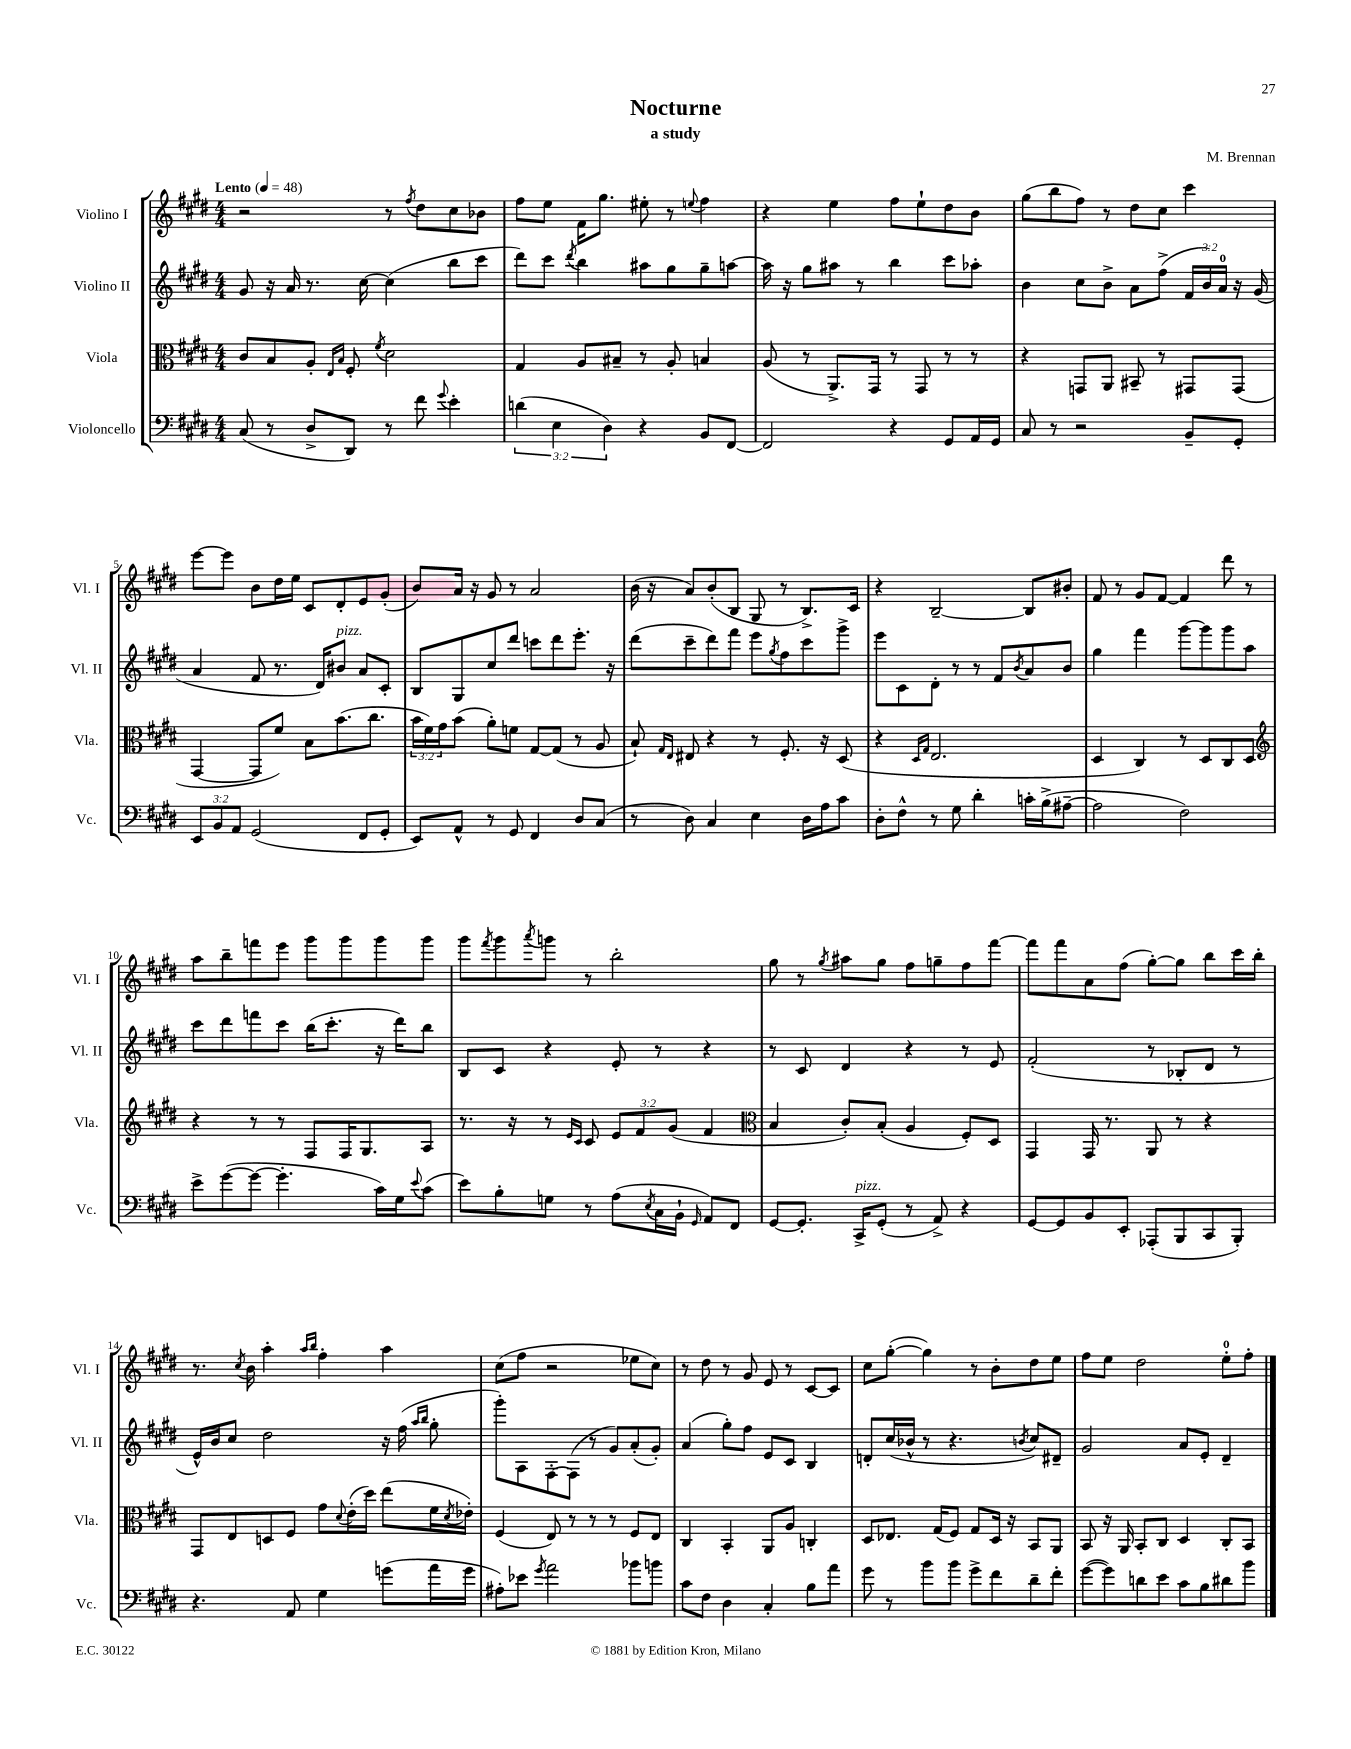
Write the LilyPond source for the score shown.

\header { title = "Nocturne" composer = "M. Brennan" subtitle = "a study" }
<<
\new StaffGroup <<
\new Staff = "s0" \with { instrumentName = "Violino I" shortInstrumentName = "Vl. I" } {
    \clef treble \key e \major \numericTimeSignature \time 4/4 \tempo "Lento" 4 = 48
    r2 r8 \acciaccatura { fis''8 } dis''8 cis''8 bes'8 |
    fis''8 e''8 fis'16 gis''8. eis''8-. r8 \appoggiatura { e''8 } fis''4 |
    r4 e''4 fis''8 e''8-! dis''8 b'8 |
    gis''8( b''8 fis''8) r8 dis''8 cis''8 cis'''4 |
    e'''8~ e'''8 b'8 dis''16 e''16 cis'8 dis'8-. e'8 gis'8-.( |
    b'8) a'16 r16 gis'8 r8 a'2 |
    b'16( r16 a'8) b'8-.( b8 gis8 r8 b8.->) cis'16 |
    r4 b2~-- b8 bis'8-. |
    fis'8 r8 gis'8 fis'8~ fis'4 dis'''8 r8 |
    a''8 b''8-- f'''8 e'''8 gis'''8 gis'''8 gis'''8 gis'''8 |
    gis'''8 \acciaccatura { fis'''8 } gis'''8 \acciaccatura { a'''8 } g'''8 r8 b''2-. |
    gis''8 r8 \acciaccatura { gis''8 } ais''8 gis''8 fis''8 g''8-- fis''8 fis'''8~ |
    fis'''8 fis'''8 a'8 fis''8( gis''8~-.) gis''8 b''8 cis'''16 b''16-. |
    r8. \acciaccatura { cis''8 } b'16 a''4-. \grace { a''16 b''16 } fis''4-. a''4 |
    cis''8( fis''8 r2 ees''8 cis''8) |
    r8 dis''8 r8 gis'8 e'8 r8 cis'8~ cis'8 |
    cis''8 gis''8~-.( gis''4) r8 b'8-. dis''8 e''8 |
    fis''8 e''8 dis''2 e''8-0-. fis''8-. \bar "|." |
}
\new Staff = "s1" \with { instrumentName = "Violino II" shortInstrumentName = "Vl. II" } {
    \clef treble \key e \major \numericTimeSignature \time 4/4 \override Staff.TupletNumber.text = #tuplet-number::calc-fraction-text
    gis'8 r16 a'16 r8. cis''16~ cis''4( b''8 cis'''8 |
    dis'''8) cis'''8 \acciaccatura { dis'''8 } b''4 ais''8 gis''8 gis''8-- a''8~ |
    a''16 r16 gis''8 ais''8 r8 b''4 cis'''8 aes''8-. |
    b'4 cis''8 b'8-> a'8 fis''8->( \tuplet 3/2 { fis'16 b'16) a'16-0 } r16 gis'16( |
    a'4 fis'8 r8. dis'16) bis'8^\markup { \italic "pizz." } a'8 cis'8-. |
    b8 gis8 cis''8 dis'''8 c'''8 dis'''8 e'''8.-. r16 |
    dis'''8( cis'''8-- dis'''8) fis'''8 e'''8 \acciaccatura { gis''8 } fis''8 cis'''8 gis'''8-> |
    e'''8 cis'8 dis'8-. r8 r8 fis'8 \acciaccatura { b'8 } a'8 b'8 |
    gis''4 fis'''4 gis'''8~ gis'''8 gis'''8 a''8 |
    cis'''8 dis'''8 f'''8 cis'''8 b''16( cis'''8.-. r16 dis'''16) b''8 |
    b8 cis'8 r4 e'8-. r8 r4 |
    r8 cis'8 dis'4 r4 r8 e'8 |
    fis'2-.( r8 bes8-. dis'8 r8 |
    e'16-^) b'16 cis''8 dis''2 r16 fis''16( \grace { a''16 b''16 } gis''8-. |
    gis'''8-.) a8 fis8~-. fis8( r8 gis'8) a'8-.( gis'8-.) |
    a'4( gis''8-.) fis''8 e'8 cis'8 b4 |
    d'8-. cis''16( bes'16-^ r8 r4. \acciaccatura { b'8 } cis''8) dis'8-- |
    gis'2 a'8 e'8-. dis'4-- \bar "|." |
}
\new Staff = "s2" \with { instrumentName = "Viola" shortInstrumentName = "Vla." } {
    \clef alto \key e \major \numericTimeSignature \time 4/4 \override Staff.TupletNumber.text = #tuplet-number::calc-fraction-text
    cis'8 b8 a8-. \grace { e16 b16 } fis8-. \acciaccatura { fis'8 } dis'2 |
    gis4 a8 bis8-- r8 a8-. b4 |
    a8( r8 a,8.->) gis,16 r8 gis,8 r8 r8 |
    r4 g,8 a,8 bis,8-- r8 gis,8 gis,8( |
    gis,4~ gis,8 fis'8) b8 b'8.( cis''8. |
    \tuplet 3/2 { b'16 fis'16) gis'16 } b'8( a'8-.) f'8 gis8~ gis8( r8 a8 |
    b8-!) \grace { gis16 e16 } eis8 r4 r8 fis8.-. r16 dis8( |
    r4 \grace { dis16 gis16 } e2. |
    dis4 cis4) r8 dis8 cis8 dis8 |
    \clef treble r4 r8 r8 fis8 fis16 gis8. a8 |
    r8. r16 r8 \grace { e'16 cis'16 } cis'8 \tuplet 3/2 { e'8 fis'8 gis'8( } fis'4 |
    \clef alto b4 cis'8-.) b8-.( a4 fis8-.) dis8 |
    gis,4 gis,16 r8. a,8 r8 r4 |
    gis,8 e8 d8 fis8 gis'8 \appoggiatura { dis'8 } e'16-.( dis''16) e''8( fis'16 \acciaccatura { dis'8 } ees'16-.) |
    fis4( e8) r8 r8 r8 fis8 e8 |
    cis4 b,4-. a,8 a8 c4-. |
    dis8 ees8. gis16( fis8) gis8 dis16 r16 b,8 a,8 |
    b,8 r16 a,16 b,8-. cis8 dis4 cis8-. b,8 \bar "|." |
}
\new Staff = "s3" \with { instrumentName = "Violoncello" shortInstrumentName = "Vc." } {
    \clef bass \key e \major \numericTimeSignature \time 4/4 \override Staff.TupletNumber.text = #tuplet-number::calc-fraction-text
    cis8( r8 dis8-> dis,8) r8 fis'8 \appoggiatura { gis'8 } e'4-. |
    \tuplet 3/2 { d'4( e4 dis4) } r4 b,8 fis,8~ |
    fis,2 r4 gis,8 a,16 gis,16 |
    cis8 r8 r2 b,8-- gis,8-. |
    \tuplet 3/2 { e,8 b,8 a,8 } gis,2( fis,8 gis,8-. |
    e,8) a,8-^ r8 gis,8 fis,4 dis8 cis8( |
    r8 dis8) cis4 e4 dis16 a16 cis'8 |
    dis8-. fis8-^ r8 gis8 dis'4-. c'16-. b16->( ais8~-- |
    ais2 fis2) |
    e'8-> gis'8~( gis'8~ gis'4.-. cis'16) gis16 \appoggiatura { e'8 } cis'8( |
    e'8) b8-. g8 r8 a8( \acciaccatura { e8 } cis16 b,16-! \grace { gis,16 } a,8) fis,8 |
    gis,8~ gis,8.-. cis,16->^\markup { \italic "pizz." } gis,8-.( r8 a,8->) r4 |
    gis,8~ gis,8 b,8 e,8-. aes,,8-.( b,,8 cis,8 b,,8-.) |
    r4. a,8 gis4 g'8( a'16 g'16 |
    ais8-.) ees'8 \acciaccatura { gis'8 } a'2 bes'8 b'8 |
    cis'8 fis8 dis4 cis4-. b8 a'8 |
    gis'8 r8 b'8 b'8 gis'8-> fis'8 dis'8-- fis'8-. |
    gis'8~( gis'8) d'8 e'8 cis'8 b8 dis'8 b'8 \bar "|." |
}
>>
>>
